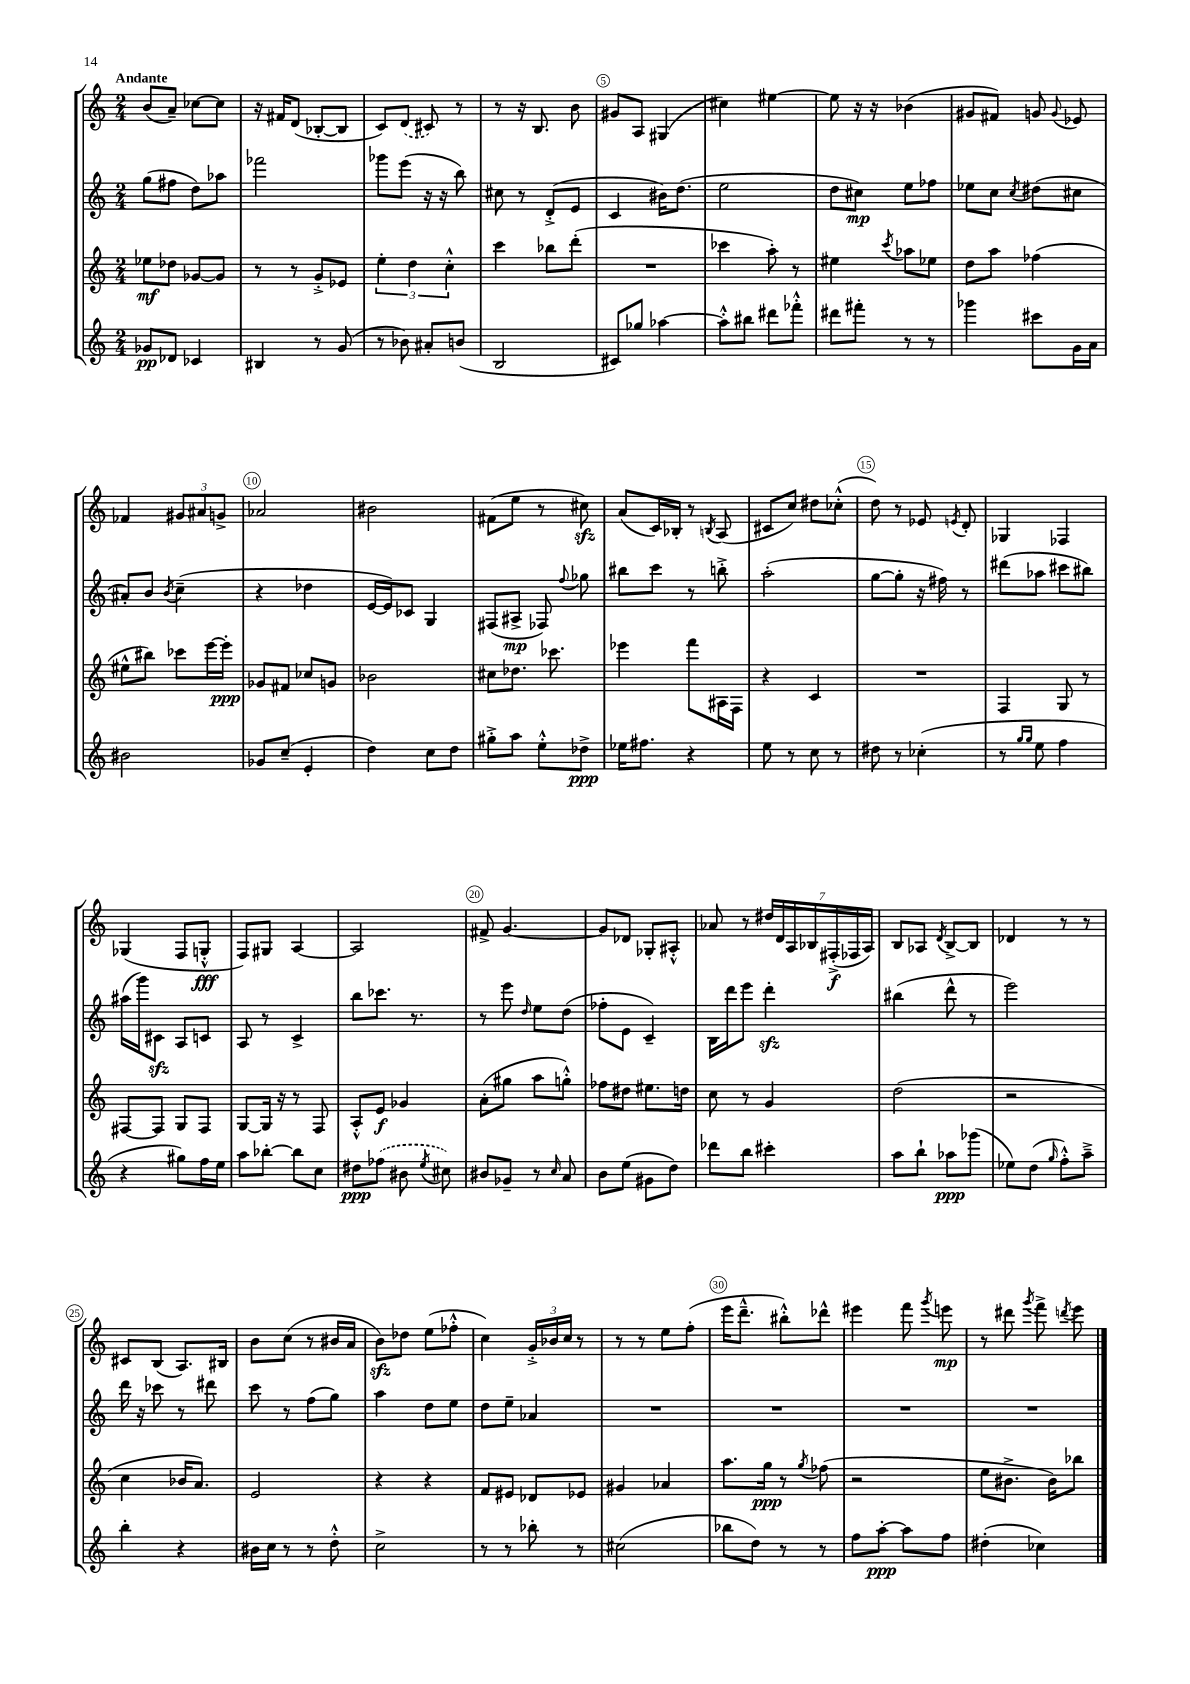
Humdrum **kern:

**kern	**kern	**kern	**kern
*staff4	*staff3	*staff2	*staff1
*clefG2	*clefG2	*clefG2	*clefG2
*k[]	*k[]	*k[]	*k[]
*M2/4	*M2/4	*M2/4	*M2/4
8g-/L	8ee-\L	(8gg\L	(8b/L
8d-/J	8dd-\J	8ff#\J	8a~/J)
4c-/	[8g-/L	8dd\L)	[8cc-\L
.	8g-/]J	8aa-\J	8cc-\]J
=	=	=	=
4B#/	8r	2fff-\	16r
.	.	.	16f#/LK
.	8r	.	(8d/J
8r	8g'^/L	.	[8B-'/L
(8g/	8e-/J	.	8B-/]J
=	=	=	=
8r	6ee'\	8ggg-\L	8c/L)
8b-\)	.	(8eee\J	(8d/J
.	6dd\	.	.
8a#'/L	.	16r	8c#/)
.	.	16r	.
.	6cc'^^\	.	.
(8b/J	.	8bb\)	8r
=	=	=	=
2B/	4ccc\	8cc#\	8r
.	.	8r	16r
.	.	.	8.B/
.	8bb-\L	(8d'^/L	.
.	(8ddd'\J	8e/J	8b\
=	=	=	=
8c#/L)	2r	4c/	8g#/L
8gg-/J	.	.	8A/J
[4aa-\	.	16b#\LK)	(4G#/
.	.	(8.dd\J	.
=	=	=	=
8aa-'^^\]L	4ccc-\	2ee\	4cc#\)
8bb#\J	.	.	.
8ddd#\L	8aa'\)	.	[4ee#\
8fff-'^^\J	8r	.	.
=	=	=	=
8ddd#\L	4ee#\	8dd\L	8ee#\]
8fff#'\J	.	8cc#\J)	16r
.	.	.	16r
.	8qccc/	.	.
8r	8aa-\L	8ee\L	(4b-\
8r	8ee-\J	8ff-\J	.
=	=	=	=
4ggg-\	8dd\L	8ee-\L	8g#/L
.	8aa\J	8cc\J	8f#/J)
.	.	8qcc/	.
8ccc#\L	(4ff-\	(8dd#\L	8g/
.	.	.	8qqg/
16g\L	.	8cc#\J	8e-/
16a\JJ	.	.	.
=	=	=	=
2b#\	8ee#^^\L	8a#'/L)	4f-/
.	8bb#\J)	8b/J	.
.	.	8qb/	.
.	8ccc-\L	(4cc~\	12g#/L
.	.	.	12a#/
.	[16eee\L	.	.
.	.	.	12g^/J
.	16eee'\]JJ	.	.
=	=	=	=
8g-/L	8g-/L	4r	2a-/
(8cc~/J	8f#/J	.	.
4e'/	8cc-/L	4dd-\	.
.	8g/J	.	.
=	=	=	=
4dd\)	2b-\	[16e/LL	2b#\
.	.	16e/]J)	.
.	.	8c-/J	.
8cc\L	.	4G/	.
8dd\J	.	.	.
=	=	=	=
8gg#'^\L	8cc#\L	(8F#/L	(8f#\L
8aa\J	8.dd-\J	8A#^/J	8ee\J
8ee'^^\L	.	8F-/)	8r
.	8.ccc-\	.	.
.	.	8qqff/	.
8dd-^\J	.	8gg-\	8cc#\)
=	=	=	=
16ee-\LK	4eee-\	8bb#\L	(8a/L
8.ff#\J	.	.	.
.	.	8ccc\J	16c/L)
.	.	.	16B-'/JJ
4r	8fff\L	8r	8r
.	.	.	8qB/
.	16A#\L	8bb'^\	(8A/
.	16F\JJ	.	.
=	=	=	=
8ee\	4r	(2aa'\	8c#/L
8r	.	.	8cc/J)
8cc\	4c/	.	8dd#\L
8r	.	.	(8cc-'^^\J
=	=	=	=
8dd#\	2r	[8gg\L	8dd\)
8r	.	8gg'\]J	8r
(4cc-'\	.	16r	8e-/
.	.	16ff#\)	.
.	.	.	8qe/
.	.	8r	8d'/
=	=	=	=
8r	4F/	(8ddd#\L	4G-/
16qqgg/LL	.	.	.
16qqgg/JJ	.	.	.
8ee\	.	8aa-\J	.
4ff\	8G/	8ccc#\L	4F-/
.	8r	8bb#\J)	.
=	=	=	=
4r	[8F#/L	(16aa#\LL	(4G-/
.	.	16ggg\J)	.
.	8F#/]J	8c#\J	.
8gg#\L)	8G/L	8A/L	8F/L
16ff\L	8F#/J	8c/J	8G'^^/J
16ee\JJ	.	.	.
=	=	=	=
8aa\L	[8G/L	8A/	8F/L)
[8bb-'\J	16G/]Jk	8r	8G#/J
.	16r	.	.
8bb-\]L	8r	4c^/	[4A/
8cc\J	8F/	.	.
=	=	=	=
8dd#\L	8A'^^/L	8bb\L	2A/]
(8ff-\J	8e/J	8.ccc-\J	.
8b#\	4g-/	.	.
.	.	8.r	.
8qee/	.	.	.
8cc#\)	.	.	.
=	=	=	=
8b#/L	(8a'\L	8r	8f#^/
8g-~/J	8gg#\J	8eee\	[4.g/
.	.	16qqdd/	.
8r	8aa\L	8ee\L	.
16qqcc/	.	.	.
8a/	8gg'^^\J)	(8dd\J	.
=	=	=	=
8b\L	8ff-\L	8ff-'\L	8g/]L
(8ee\J	8dd#\J	8e\J	8d-/J
8g#\L	8.ee#\L	4c~/)	8G-'/L
8dd\J)	.	.	8A#'^^/J
.	16dd\Jk	.	.
=	=	=	=
8ddd-\L	8cc\	16B\LL	8a-/
.	.	16ddd\J	.
8bb\J	8r	8eee\J	8r
4ccc#'\	4g/	4ddd'\	28dd#/LL
.	.	.	28d/
.	.	.	28A/
.	.	.	28B-/
.	.	.	(28F#'^/
.	.	.	28F-/
.	.	.	28A/JJ)
=	=	=	=
8aa\L	(2dd\	(4bb#\	8B/L
8bb`\J	.	.	8A-/J
.	.	.	8qd/
8aa-\L	.	8ddd^^\	[8B^/L
(8ggg-\J	.	8r	8B/]J
=	=	=	=
8ee-\L)	2r	2eee\)	4d-/
(8dd\J	.	.	.
16qqgg/	.	.	.
8ff'^^\L)	.	.	8r
8aa~^\J	.	.	8r
=	=	=	=
4bb'\	4cc\	16ddd\	8c#/L
.	.	16r	.
.	.	8ccc-\	(8B/J
4r	16b-/LK	8r	8.A/L)
.	8.a/J)	.	.
.	.	8ddd#\	.
.	.	.	16B#/Jk
=	=	=	=
16b#\LL	2e/	8ccc\	8b\L
16cc\JJ	.	.	.
8r	.	8r	(8cc\J
8r	.	(8ff\L	8r
8dd'^^\	.	8gg\J)	16b#/LL
.	.	.	16a/JJ
=	=	=	=
2cc^\	4r	4aa\	8b\L)
.	.	.	8dd-\J
.	4r	8dd\L	(8ee\L
.	.	8ee\J	8ff-'^^\J
=	=	=	=
8r	8f/L	8dd\L	4cc\)
8r	8e#/J	8ee~\J	.
8bb-'\	8d-/L	4a-/	24g'^/LL
.	.	.	24b-/
.	.	.	24cc/JJ
8r	8e-/J	.	8r
=	=	=	=
(2cc#\	4g#/	2r	8r
.	.	.	8r
.	4a-/	.	8ee\L
.	.	.	(8ff'\J
=	=	=	=
8bb-\L	8.aa\L	2r	16eee\LK
.	.	.	8.ddd~^^\J
8dd\J)	.	.	.
.	16gg\Jk	.	.
8r	8r	.	8bb#'^^\L)
.	8qgg/	.	.
8r	(8ff-\	.	8ddd-^^\J
=	=	=	=
8ff\L	2r	2r	4eee#\
[8aa'\J	.	.	.
8aa\]L	.	.	8fff\
.	.	.	8qggg/
8ff\J	.	.	8eee\
=	=	=	=
(4dd#'\	8ee\L	2r	8r
.	8.b#^\J	.	8ddd#\
.	.	.	8qggg/
4cc-\)	.	.	8fff^\
.	16b#\LK)	.	.
.	.	.	8qddd/
.	8bb-\J	.	8eee\
==	==	==	==
*-	*-	*-	*-
